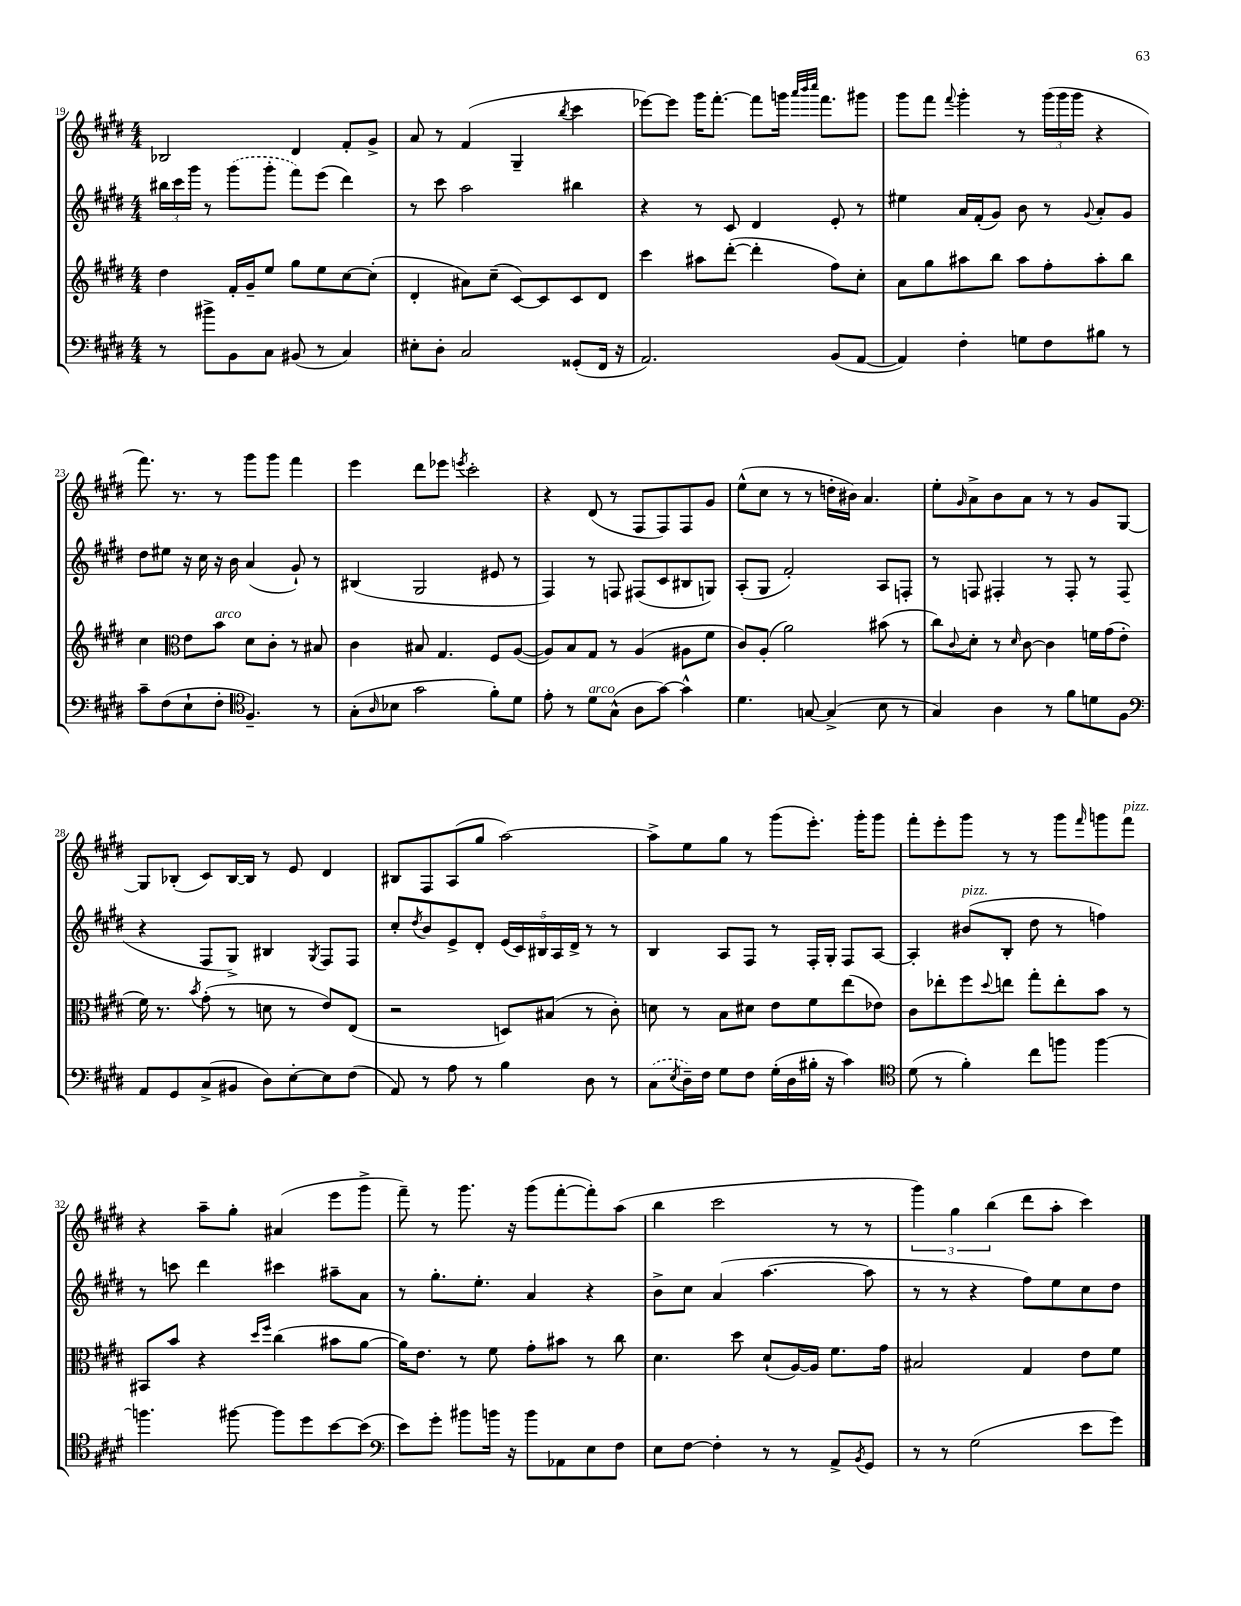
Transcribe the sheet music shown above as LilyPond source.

<<
\new StaffGroup <<
\new Staff = "s0" {
    \clef treble \key e \major \numericTimeSignature \time 4/4
    bes2 dis'4 fis'8-. gis'8-> |
    a'8 r8 fis'4( gis4-- \acciaccatura { b''8 } cis'''4 |
    ees'''8~) ees'''8 gis'''16 fis'''8.~-. fis'''8 g'''16 \grace { a'''32 b'''32 cis''''32 } fis'''8. gis'''8 |
    gis'''8 fis'''8 \appoggiatura { fis'''8 } gis'''4-. r8 \tuplet 3/2 { gis'''16( gis'''16 gis'''16 } r4 |
    fis'''8.) r8. r8 gis'''8 gis'''8 fis'''4 |
    e'''4 dis'''8 ees'''8 \acciaccatura { e'''8 } cis'''2-. |
    r4 dis'8( r8 fis8 fis8) fis8 gis'8 |
    e''8-^( cis''8 r8 r8 d''16-. bis'16) a'4. |
    e''8-. \grace { gis'16 } a'8-> b'8 a'8 r8 r8 gis'8 gis8~ |
    gis8 bes8-.( cis'8) bes16~ bes16 r8 e'8 dis'4 |
    bis8 fis8 a8( gis''8 a''2~) |
    a''8-> e''8 gis''8 r8 gis'''8( e'''8.-.) gis'''16-. gis'''8 |
    fis'''8-. e'''8-. gis'''8 r8 r8 gis'''8 \grace { fis'''16 } g'''8 fis'''8^\markup { \italic "pizz." } |
    r4 a''8-- gis''8-. ais'4( e'''8 gis'''8-> |
    fis'''8--) r8 gis'''8. r16 gis'''8( fis'''8~-. fis'''8-.) a''8( |
    b''4 cis'''2 r8 r8 |
    \tuplet 3/2 { gis'''4) gis''4 b''4( } dis'''8 a''8-. cis'''4) \bar "|." |
}
\new Staff = "s1" {
    \clef treble \key e \major \numericTimeSignature \time 4/4
    \tuplet 3/2 { bis''16 cis'''16 gis'''16 } r8 \once \slurDashed gis'''8( gis'''8-. fis'''8) e'''8( dis'''4) |
    r8 cis'''8 a''2 bis''4 |
    r4 r8 cis'8 dis'4 e'8-. r8 |
    eis''4 a'16 fis'16-.( gis'8) b'8 r8 \appoggiatura { gis'8 } a'8-. gis'8 |
    dis''8 eis''8 r16 cis''16 r16 b'16 a'4( gis'8-!) r8 |
    bis4( gis2 eis'8 r8 |
    fis4) r8 f8 fis8( cis'8 bis8 g8) |
    a8-.( gis8 fis'2-.) a8 f8-. |
    r8 f8 fis4-. r8 fis8-. r8 fis8( |
    r4 fis8 gis8->) bis4 \acciaccatura { gis8 } fis8 fis8 |
    cis''8-. \acciaccatura { dis''8 } b'8 e'8-> dis'8-. \tuplet 5/4 { e'16( cis'16) bis16 a16 dis'16-> } r8 r8 |
    b4 a8 fis8 r8 fis16-. gis16-. fis8 a8~ |
    a4-. bis'8^\markup { \italic "pizz." }( b8-. dis''8 r8 f''4) |
    r8 c'''8 dis'''4 cis'''4 ais''8-- a'8 |
    r8 gis''8.-. e''8.-. a'4 r4 |
    b'8-> cis''8 a'4( a''4.~ a''8 |
    r8 r8 r4 fis''8) e''8 cis''8 dis''8 \bar "|." |
}
\new Staff = "s2" {
    \clef treble \key e \major \numericTimeSignature \time 4/4
    dis''4 fis'16-. gis'16-- e''8 gis''8 e''8 cis''8~ cis''8-.( |
    dis'4-. ais'8) cis''8--( cis'8~) cis'8 cis'8 dis'8 |
    cis'''4 ais''8 dis'''8~-.( dis'''4-. fis''8) cis''8-. |
    a'8 gis''8 ais''8 b''8 ais''8 fis''8-. ais''8-. b''8 |
    cis''4 \clef alto e'8 b'8^\markup { \italic "arco" } dis'8 cis'8-. r8 bis8 |
    cis'4 bis8 gis4. fis8 a8~( |
    a8) b8 gis8 r8 a4( ais8 fis'8 |
    cis'8) a8-.( a'2) bis'8( r8 |
    cis''8) \appoggiatura { cis'8 } dis'8-. r8 \grace { dis'16 } cis'8~ cis'4 f'16 gis'16( e'8-. |
    fis'16) r8. \acciaccatura { b'8 } gis'8-.( r8 d'8 r8 e'8) e8( |
    r2 d8) bis8( r8 cis'8-.) |
    d'8 r8 b8 dis'8 e'8 fis'8 e''8( ees'8) |
    cis'8 ees''8-. fis''8 \appoggiatura { dis''8 } e''8 gis''8-. e''8-. b'8 r8 |
    bis,8 b'8 r4 \grace { dis''16 fis''16 } cis''4( bis'8 a'8~ |
    a'16) e'8. r8 fis'8 gis'8-. bis'8 r8 cis''8 |
    dis'4. dis''8 dis'8-!( a16~) a16 fis'8. gis'16 |
    bis2 gis4 e'8 fis'8 \bar "|." |
}
\new Staff = "s3" {
    \clef bass \key e \major \numericTimeSignature \time 4/4
    r8 bis'8-> b,8 cis8 bis,8( r8 cis4) |
    eis8-. dis8-. cis2 gisis,8-.( fis,16 r16 |
    a,2.) b,8( a,8~ |
    a,4) fis4-. g8 fis8 bis8 r8 |
    cis'8-- fis8( e8-! fis8-. \clef tenor fis4.--) r8 |
    gis8-.( \grace { a16 } bes8 gis'2 fis'8-.) dis'8 |
    e'8-. r8 dis'8^\markup { \italic "arco" } gis8-^( a8 gis'8~) gis'4-^ |
    dis'4. g8~ g4->( b8 r8 |
    gis4) a4 r8 fis'8 d'8 fis8 |
    \clef bass a,8 gis,8 cis8->( bis,8 dis8) e8~-. e8 fis8( |
    a,8) r8 a8 r8 b4 dis8 r8 |
    \once \slurDashed cis8( \acciaccatura { e8 } dis16--) fis16 gis8 fis8 gis16-.( dis16 bis16-. r16 cis'4) |
    \clef tenor dis'8( r8 fis'4-.) cis''8 f''8 f''4~ |
    f''4. fis''8~ fis''8 dis''8 b'8~ b'8( |
    \clef bass e'8) gis'8-. bis'8 b'16 r16 b'8 aes,8 e8 fis8 |
    e8 fis8~ fis4-. r8 r8 a,8-> \acciaccatura { b,8 } gis,8 |
    r8 r8 gis2( e'8 gis'8) \bar "|." |
}
>>
>>
\layout { \context { \Score currentBarNumber = #19 } }
